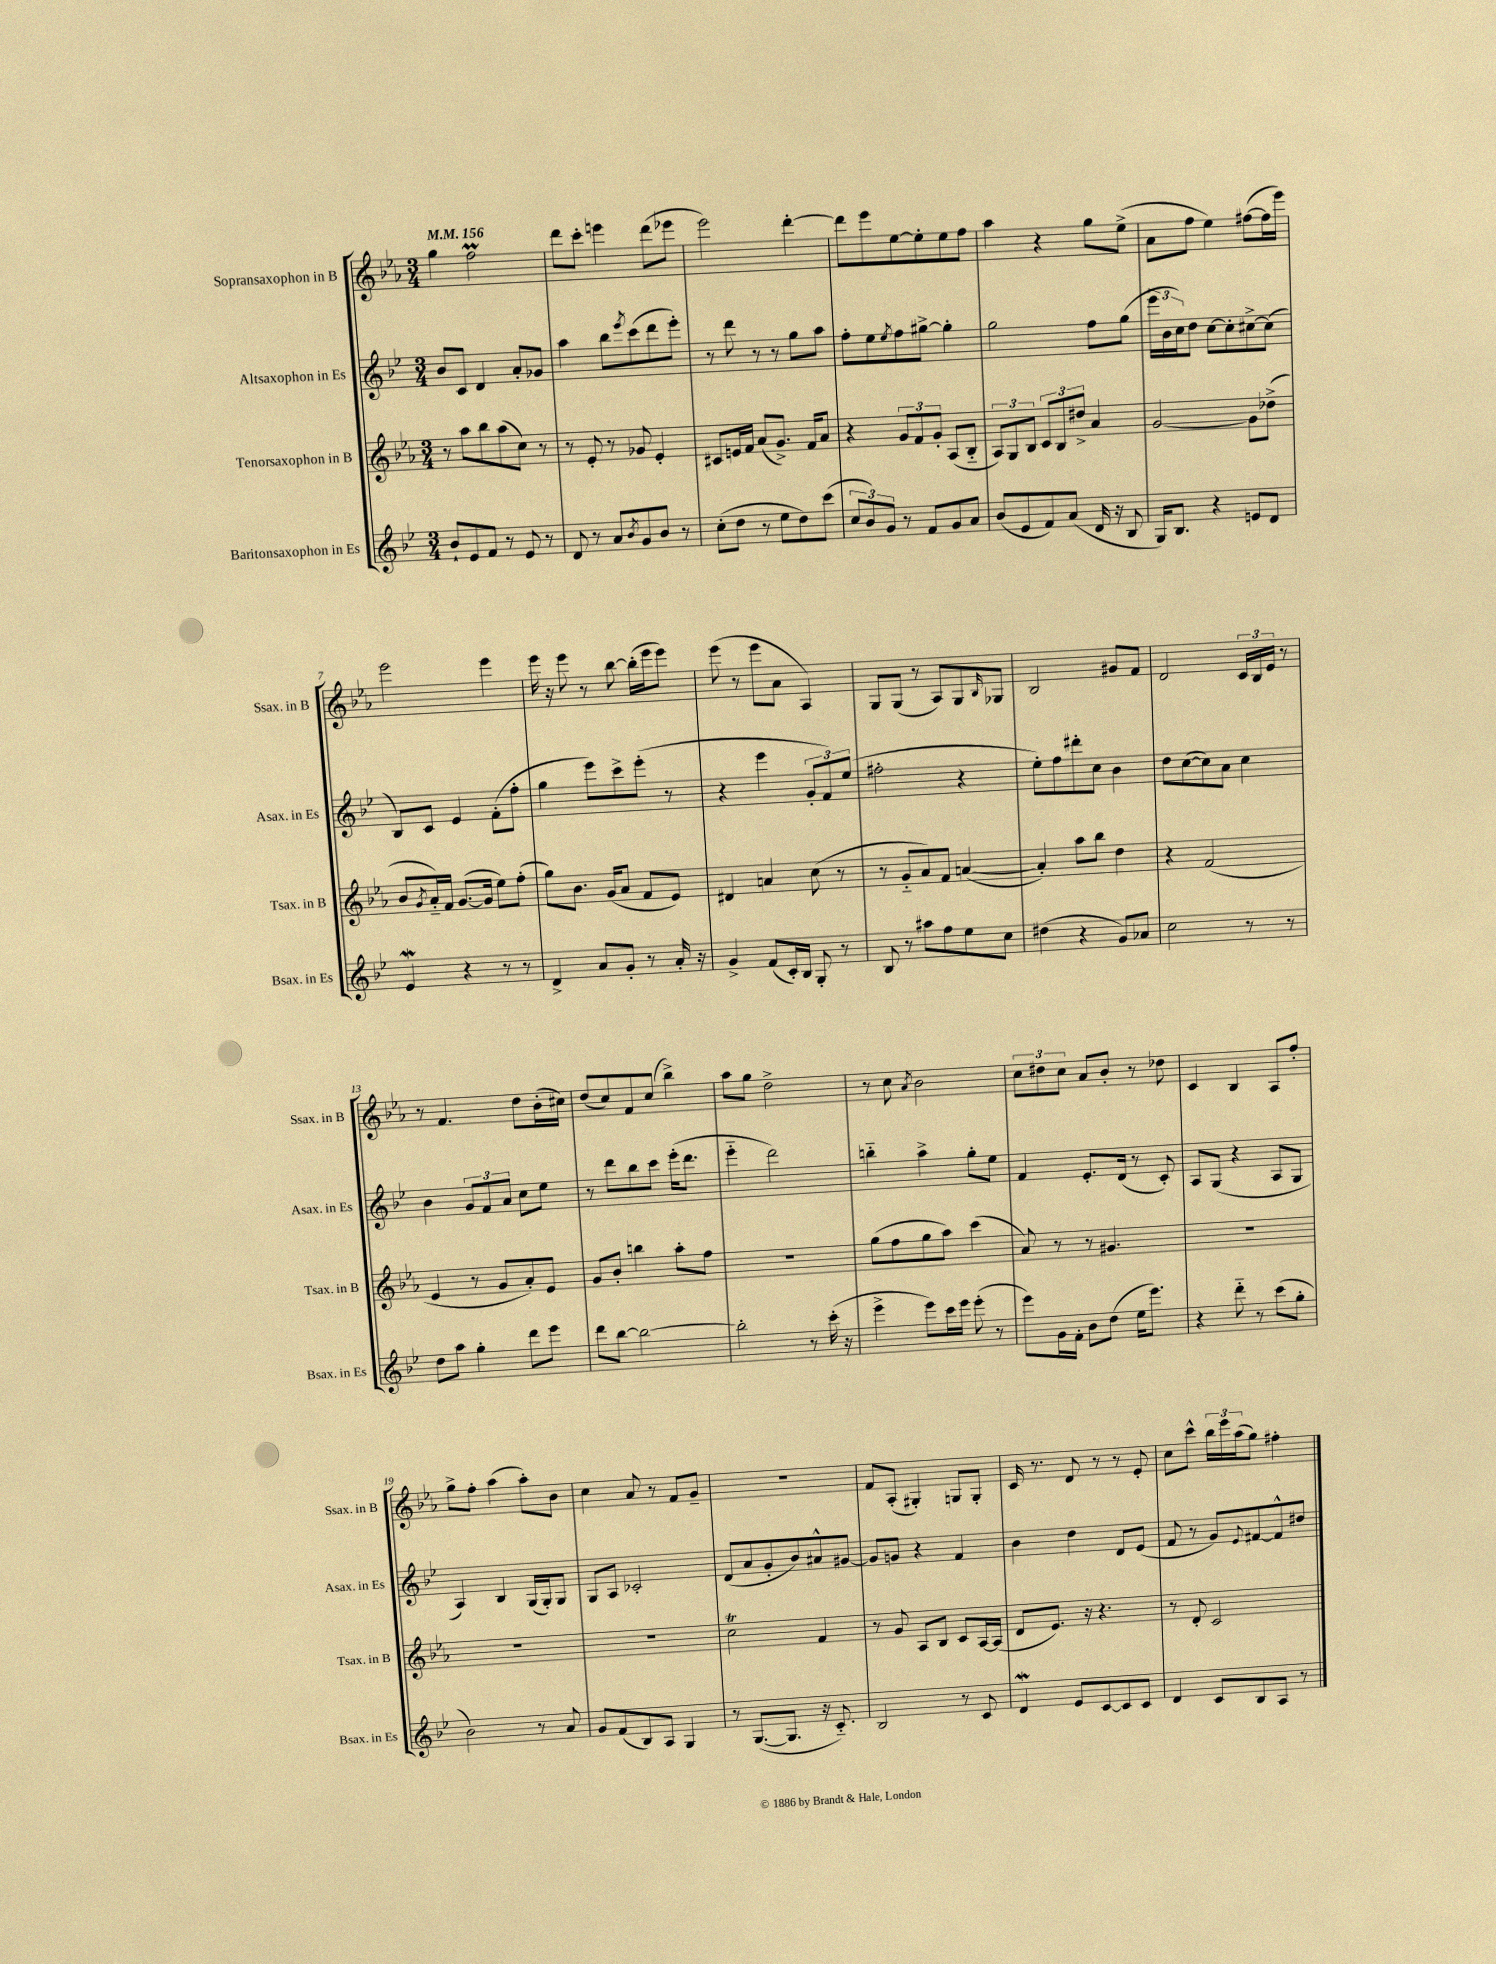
<<
\new StaffGroup <<
\new Staff = "s0" \with { instrumentName = "Sopransaxophon in B" shortInstrumentName = "Ssax. in B" } {
    \clef treble \key ees \major \numericTimeSignature \time 3/4 \tempo 4 = 156
    g''4 f''2\prall |
    d'''8 c'''8-. e'''4 d'''8( ees'''8 |
    ees'''2) d'''4~-. |
    d'''8 ees'''8 ees''8~ ees''8-. ees''8 f''8 |
    aes''4 r4 g''8 ees''8->( |
    aes'8 f''8 ees''4) fis''8~( fis''16 ees'''16) |
    ees'''2 ees'''4 |
    ees'''16 r16 ees'''8 r8 bes''8~ bes''16-.( ees'''16 ees'''8) |
    ees'''8( r8 ees'''8 aes'8 aes4) |
    g8 g8( r8 aes8) g8 \grace { bes16 } ges8 |
    bes2 gis'8 f'8 |
    d'2 \tuplet 3/2 { c'16 bes16 ees'16 } r8 |
    r8 f'4. d''8 bes'16-.( cis''16) |
    d''8( c''8) f'8 c''8( bes''4->) |
    aes''8 g''8 d''2-> |
    r8 c''8 \acciaccatura { aes'8 } bes'2 |
    \tuplet 3/2 { c''8 dis''8 c''8 } aes'8 bes'8-. r8 des''8 |
    c'4 bes4 aes8 f''8-. |
    g''8-> f''8-. aes''4( aes''8-.) bes'8 |
    c''4 aes'8 r8 f'8 g'8-- |
    R2. |
    f'8 aes8-.( gis4-.) g8 g8-. |
    c'16 r8. d'8 r8 r8 ees'8-. |
    c''8 c'''8-^ \tuplet 3/2 { bes''16 ees'''16 aes''16( } g''8) fis''4-. \bar "|." |
}
\new Staff = "s1" \with { instrumentName = "Altsaxophon in Es" shortInstrumentName = "Asax. in Es" } {
    \clef treble \key bes \major \numericTimeSignature \time 3/4
    bes'8 c'8 d'4 a'8-. ges'8 |
    a''4 bes''8 \acciaccatura { ees'''8 } c'''8( d'''8 ees'''8-.) |
    r8 d'''8 r8 r8 g''8 a''8 |
    f''8-. ees''8 \acciaccatura { ees''8 } f''8 gis''8~-> gis''4-. |
    g''2 f''8 g''8( |
    \tuplet 3/2 { ees'''16 bes'16 c''16) } d''8 c''8~ c''8-. cis''8~-> cis''8( |
    bes8) c'8 ees'4 f'8-.( f''8-. |
    g''4 ees'''8) c'''8-> ees'''8-.( r8 |
    r4 ees'''4 \tuplet 3/2 { g'8-. f'8) ees''8( } |
    fis''2-. r4 |
    ees''8-.) f''8 dis'''8-. c''8 bes'4 |
    d''8 c''8~( c''8) a'8 c''4 |
    bes'4 \tuplet 3/2 { g'8 f'8 a'8 } c''8 ees''8 |
    r8 d'''8 bes''8 c'''8 ees'''16-.( d'''8. |
    ees'''4-_ d'''2) |
    b''4-_ a''4-> g''8-. ees''8 |
    f'4 ees'8.-. d'16( r8 c'8-.) |
    a8 g8( r4 a8 g8 |
    a4) bes4 g16( g16-.) g8 |
    g8 a8 ces'2-. |
    d'8( a'8 g'8-. bes'8) ais'8-^ gis'8~ |
    gis'8 g'8 r4 f'4 |
    bes'4 d''4 d'8 ees'8( |
    f'8 r8 g'8) \appoggiatura { ees'8 } fis'8~ fis'8-^ dis''8 \bar "|." |
}
\new Staff = "s2" \with { instrumentName = "Tenorsaxophon in B" shortInstrumentName = "Tsax. in B" } {
    \clef treble \key ees \major \numericTimeSignature \time 3/4
    r8 aes''8 bes''8 aes''8( c''8) r8 |
    r8 ees'8-. r8 ges'8 ees'4-. |
    cis'8 e'16 f'16 aes'8( g'8.->) f'16 aes'8 |
    r4 \tuplet 3/2 { g'8 f'8 g'8-. } aes8( bes8-_ |
    \tuplet 3/2 { aes8) g8 bes8 } \tuplet 3/2 { c'8 bes8 dis''8-> } aes'4 |
    g'2~ g'8 des''8->( |
    bes'8 \acciaccatura { g'8 } aes'16-_) f'16 g'8.~( g'16 ees''8) f''8-.( |
    g''8) bes'8. g'16( aes'8 f'8 ees'8) |
    dis'4 a'4 c''8( r8 |
    r8 g'8-_ aes'8) f'8 a'4~( |
    a'4-.) aes''8 bes''8 d''4 |
    r4 f'2( |
    ees'4 r8 g'8 aes'8-.) ees'8 |
    g'8 bes'8-. b''4 aes''8-. f''8 |
    R2. |
    g''8( f''8 g''8 aes''8) c'''4( |
    aes'8) r8 r8 gis'4. |
    R2. |
    R2. |
    R2. |
    c''2\trill f'4 |
    r8 g'8 aes8 bes8 c'8 aes16~ aes16( |
    d'8 ees'8.) r16 r4. |
    r8 d'8-. c'2 \bar "|." |
}
\new Staff = "s3" \with { instrumentName = "Baritonsaxophon in Es" shortInstrumentName = "Bsax. in Es" } {
    \clef treble \key bes \major \numericTimeSignature \time 3/4
    bes'8-! ees'8 f'8 r8 ees'8 r8 |
    d'8 r8 a'8 \acciaccatura { bes'8 } g'8 bes'8 r8 |
    c''8-.( d''8 r8 ees''8 d''8) c'''8( |
    \tuplet 3/2 { c''8 bes'8) g'8 } r8 f'8 g'8 a'8 |
    bes'8( ees'8 f'8) a'8( d'16 r16 bes8 |
    g16) bes8. r4 e'8 d'8 |
    ees'4\mordent r4 r8 r8 |
    d'4-> a'8 g'8-. r8 a'16-. r16 |
    g'4-> f'8( c'16-.) bes16 g8-. r8 |
    bes8 r8 ais''8 f''8 ees''8 c''8 |
    dis''4( r4 g'8) aes'8 |
    c''2 r8 r8 |
    d''8 a''8 g''4-. d'''8 ees'''8 |
    d'''8 bes''8~ bes''2~ |
    bes''2-. r8 c'''16-.( r16 |
    ees'''4-> ees'''8) c'''16 ees'''16 ees'''8-.( r8 |
    ees'''8) g'16 f'16-. bes'8 d''8( ees''16 ees'''8.) |
    r4 d'''8-_ r8 c'''8( g''8-. |
    bes'2) r8 a'8 |
    g'8 f'8( bes8) a8 g4 |
    r8 g8.~( g8. r16 c'8.-_) |
    bes2 r8 c'8 |
    d'4\mordent ees'8 c'8~ c'8 c'8 |
    d'4 c'8 bes8 a8 r8 \bar "|." |
}
>>
>>
